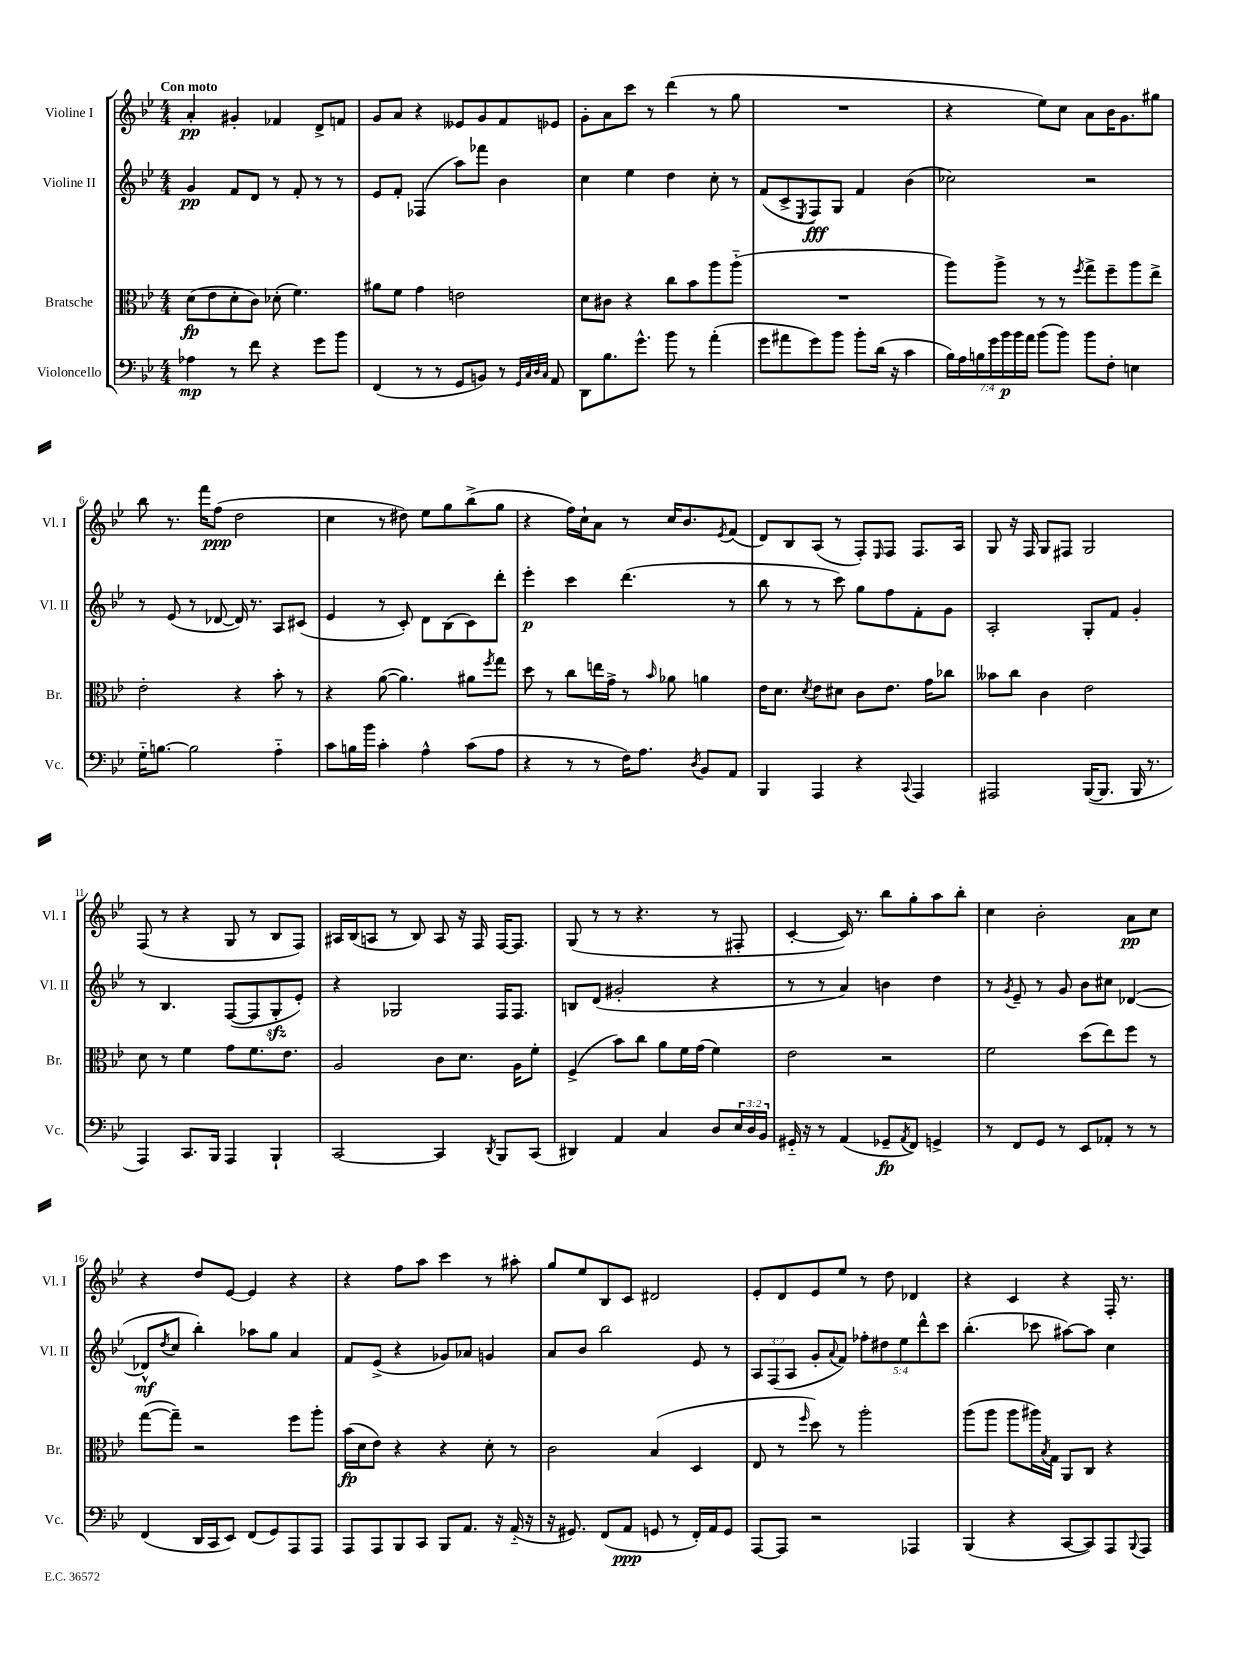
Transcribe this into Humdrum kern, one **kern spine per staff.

**kern	**dynam	**kern	**dynam	**kern	**dynam	**kern	**dynam
*part4	*part4	*part3	*part3	*part2	*part2	*part1	*part1
*staff4	*staff4	*staff3	*staff3	*staff2	*staff2	*staff1	*staff1
*I"Violoncello	*	*I"Bratsche	*	*I"Violine II	*	*I"Violine I	*
*I'Vc.	*	*I'Br.	*	*I'Vl. II	*	*I'Vl. I	*
*clefF4	*	*clefC3	*	*clefG2	*	*clefG2	*
*k[b-e-]	*	*k[b-e-]	*	*k[b-e-]	*	*k[b-e-]	*
*M4/4	*	*M4/4	*	*M4/4	*	*M4/4	*
=1	=1	=1	=1	=1	=1	=1	=1
!	!	!	!	!	!	!LO:TX:a:B:t=Con moto	!
4A-X\	mp	(8d\L	fp	4g/	pp	4a'/	pp
.	.	8e-\	.	.	.	.	.
8r	.	8d'\	.	8f/L	.	4g#X'/	.
8f\	.	8c\J)	.	8d/J	.	.	.
4r	.	(8d-X'\	.	8r	.	4f-X/	.
.	.	4.f\)	.	8f'/	.	.	.
8g\L	.	.	.	8r	.	8d^/L	.
8b-\J	.	.	.	8r	.	8fn/J	.
=2	=2	=2	=2	=2	=2	=2	=2
(4FF/	.	8a#X\L	.	8e-/L	.	8g/L	.
.	.	8f\J	.	8f'/J	.	8a/J	.
8r	.	4g\	.	(4F-X/	.	4r	.
8r	.	.	.	.	.	.	.
8GG/L	.	2en\	.	8aa\L)	.	8e--X/L	.
8BBn/J)	.	.	.	8fff-X\J	.	8g/	.
8r	.	.	.	4b-\	.	8f/	.
32qqGG/LLL	.	.	.	.	.	.	.
32qqC/	.	.	.	.	.	.	.
32qqD/	.	.	.	.	.	.	.
32qqC/JJJ	.	.	.	.	.	.	.
8AA/	.	.	.	.	.	8e-X/J	.
=3	=3	=3	=3	=3	=3	=3	=3
8DD\L	.	8d\L	.	4cc\	.	8g'\L	.
8.B-\	.	8c#X\J	.	.	.	8a\	.
.	.	4r	.	4ee-\	.	8ccc\J	.
8.g^^\J	.	.	.	.	.	.	.
.	.	.	.	.	.	8r	.
8b-\	.	8cc\L	.	4dd\	.	(4ddd\	.
8r	.	8b-\	.	.	.	.	.
(4a'\	.	8aa\	.	8cc'\	.	8r	.
.	.	(8aa\J	.	8r	.	8gg\	.
=4	=4	=4	=4	=4	=4	=4	=4
8g\L	.	1r	.	(8f/L	.	1r	.
8a#X\	.	.	.	8c^/	.	.	.
.	.	.	.	8qE-/	.	.	.
8g\)	.	.	.	8F/)	fff	.	.
8b-\J	.	.	.	8G/J	.	.	.
8b-'\L	.	.	.	4f/	.	.	.
(16d\Jk	.	.	.	.	.	.	.
16r	.	.	.	.	.	.	.
4c\	.	.	.	(4b-\	.	.	.
=5	=5	=5	=5	=5	=5	=5	=5
28B-\LL)	.	8aa\L)	.	2cc-X\)	.	4r	.
28A\	.	.	.	.	.	.	.
28Bn\	.	.	.	.	.	.	.
28g\	.	.	.	.	.	.	.
.	.	8aa^\J	.	.	.	.	.
28b-\	p	.	.	.	.	.	.
28b-\	.	.	.	.	.	.	.
28a\JJ	.	.	.	.	.	.	.
(8b-\L	.	8r	.	.	.	8ee-\L)	.
8b-\J)	.	8r	.	.	.	8cc\J	.
.	.	8qff/	.	.	.	.	.
8b-\L	.	8gg^\L	.	2r	.	8a\L	.
8F'\J	.	8ff~\	.	.	.	16b-\K	.
.	.	.	.	.	.	8.g\	.
4En\	.	8aa\	.	.	.	.	.
.	.	8ee-^\J	.	.	.	8gg#X\J	.
!!LO:LB:g=z
=6	=6	=6	=6	=6	=6	=6	=6
16G\KL	.	2e-'\	.	8r	.	8bb-\	.
[8.Bn\J	.	.	.	.	.	.	.
.	.	.	.	(8e-/	.	8.r	.
2B\]	.	.	.	8r	.	.	.
.	.	.	.	.	.	16fff\KL	.
.	.	.	.	[8d-X/	.	(8ff\J	ppp
.	.	4r	.	16d-/])	.	2dd\	.
.	.	.	.	8.r	.	.	.
4A\	.	8b-'\	.	8A/L	.	.	.
.	.	8r	.	(8c#X/J	.	.	.
=7	=7	=7	=7	=7	=7	=7	=7
8c\L	.	4r	.	4e-/	.	4cc\	.
16Bn\L	.	.	.	.	.	.	.
16b-\JJ	.	.	.	.	.	.	.
4c'\	.	([8a\	.	8r	.	8r	.
.	.	4.a\])	.	8c'/)	.	8dd#X\)	.
4A^^\	.	.	.	8d\L	.	8ee-\L	.
.	.	.	.	(8B-\	.	8gg\	.
(8c\L	.	8a#X\L	.	8c\)	.	(8bb-^\	.
.	.	8qff/	.	.	.	.	.
8A\J	.	8gg\J	.	8ddd'\J	.	8gg\J	.
=8	=8	=8	=8	=8	=8	=8	=8
4r	.	8dd\	.	4eee-'\	p	4r	.
.	.	8r	.	.	.	.	.
8r	.	8cc\L	.	4ccc\	.	16ff\LL)	.
.	.	.	.	.	.	16cc`\J	.
8r	.	16een\L	.	.	.	8a\J	.
.	.	16g^\JJ	.	.	.	.	.
16F\KL)	.	8r	.	(4.ddd\	.	8r	.
8.A\J	.	.	.	.	.	.	.
.	.	16qqb-/	.	.	.	.	.
.	.	8a-X\	.	.	.	16cc/KL	.
.	.	.	.	.	.	8.b-/	.
8qD/	.	.	.	.	.	.	.
8BB-/L	.	4an\	.	.	.	.	.
.	.	.	.	.	.	8qe-/	.
8AA/J	.	.	.	8r	.	(8f/J	.
=9	=9	=9	=9	=9	=9	=9	=9
4BBB-/	.	16e-\KL	.	8bb-\	.	8d/L)	.
.	.	8.d\J	.	.	.	.	.
.	.	.	.	8r	.	8B-/	.
.	.	8qd/	.	.	.	.	.
4AAA/	.	8e-\L	.	8r	.	(8A/J	.
.	.	8d#X\J	.	8ccc\)	.	8r	.
4r	.	8c\L	.	8gg\L	.	8F'/L)	.
.	.	.	.	.	.	16qqE-/	.
.	.	8.e-\J	.	8ff\	.	8F/J	.
8qqCC/	.	.	.	.	.	.	.
4AAA/	.	.	.	8f'\	.	8.F/L	.
.	.	16g\KL	.	.	.	.	.
.	.	8cc-X\J	.	8g\J	.	.	.
.	.	.	.	.	.	16A/Jk	.
=10	=10	=10	=10	=10	=10	=10	=10
2AAA#X/	.	8b--X\L	.	2A'/	.	8G/	.
.	.	8cc\J	.	.	.	16r	.
.	.	.	.	.	.	16F/	.
.	.	4c\	.	.	.	8G/L	.
.	.	.	.	.	.	8F#X/J	.
([16BBB-/KL	.	2e-\	.	8G'/L	.	2G/	.
8.BBB-/J]	.	.	.	.	.	.	.
.	.	.	.	8f/J	.	.	.
16BBB-/	.	.	.	4g'/	.	.	.
8.r	.	.	.	.	.	.	.
!!LO:LB:g=z
=11	=11	=11	=11	=11	=11	=11	=11
4AAA/)	.	8d\	.	8r	.	(8F/	.
.	.	8r	.	4.B-/	.	8r	.
8.CC/L	.	4f\	.	.	.	4r	.
16BBB-/Jk	.	.	.	.	.	.	.
4AAA/	.	8g\L	.	([8F/L	.	8G/	.
.	.	8.f\	.	8F/]	.	8r	.
4BBB-`/	.	.	.	8Gzz'/	.	8B-/L	.
.	.	8.e-\J	.	.	.	.	.
.	.	.	.	8e-'/J)	.	8F/J)	.
=12	=12	=12	=12	=12	=12	=12	=12
[2CC/	.	2A/	.	4r	.	16A#X/LL	.
.	.	.	.	.	.	(16B-/J	.
.	.	.	.	.	.	8An/J	.
.	.	.	.	2G-X/	.	8r	.
.	.	.	.	.	.	8B-/)	.
4CC/]	.	8c\L	.	.	.	8A/	.
.	.	8.d\J	.	.	.	16r	.
.	.	.	.	.	.	16F/	.
8qDD/	.	.	.	.	.	.	.
8BBB-/L	.	.	.	16F/KL	.	[16F/KL	.
.	.	16A\KL	.	8.F/J	.	8.F/J]	.
(8CC/J	.	8f'\J	.	.	.	.	.
=13	=13	=13	=13	=13	=13	=13	=13
4DD#X/)	.	(4F^/	.	8Bn/L	.	(8G/	.
.	.	.	.	(8d/J	.	8r	.
4AA/	.	8b-\L)	.	2g#X'/	.	8r	.
.	.	8cc\J	.	.	.	4.r	.
4C/	.	8a\L	.	.	.	.	.
.	.	16f\L	.	.	.	.	.
.	.	(16g\JJ	.	.	.	.	.
8D/L	.	4f\)	.	4r	.	8r	.
24E-/L	.	.	.	.	.	8F#X'/	.
24D/	.	.	.	.	.	.	.
24BB-/JJ	.	.	.	.	.	.	.
=14	=14	=14	=14	=14	=14	=14	=14
16GG#X/	.	2e-\	.	8r	.	[4c'/	.
16r	.	.	.	.	.	.	.
8r	.	.	.	8r	.	.	.
(4AA/	.	.	.	4a/)	.	16c/])	.
.	.	.	.	.	.	8.r	.
8GG-X~/L	fp	2r	.	4bn\	.	8bb-\L	.
8qAA/	.	.	.	.	.	.	.
8FF/J)	.	.	.	.	.	8gg'\	.
4GGn^/	.	.	.	4dd\	.	8aa\	.
.	.	.	.	.	.	8bb-'\J	.
=15	=15	=15	=15	=15	=15	=15	=15
8r	.	2f\	.	8r	.	4cc\	.
.	.	.	.	8qg/	.	.	.
8FF/L	.	.	.	8e-~/	.	.	.
8GG/J	.	.	.	8r	.	2b-'\	.
8r	.	.	.	8g/	.	.	.
8EE-/L	.	(8dd\L	.	8b-\L	.	.	.
8AA-X'/J	.	8ee-\)	.	8cc#X\J	.	.	.
8r	.	8ff\J	.	([4d-X/	.	8a\L	pp
8r	.	8r	.	.	.	8cc\J	.
!!LO:LB:g=z
=16	=16	=16	=16	=16	=16	=16	=16
(4FF/	.	([8gg\L	.	8d-X^^/L]	mf	4r	.
.	.	.	.	8qdd/	.	.	.
.	.	8gg~\J])	.	8cc/J	.	.	.
16DD/LL	.	2r	.	4bb-'\)	.	8dd/L	.
16CC/J	.	.	.	.	.	.	.
8EE-/J)	.	.	.	.	.	[8e-/J	.
(8FF/L	.	.	.	8aa-X\L	.	4e-/]	.
8GG/)	.	.	.	8gg\J	.	.	.
8AAA/	.	8ff\L	.	4a/	.	4r	.
8AAA/J	.	8aa'\J	.	.	.	.	.
=17	=17	=17	=17	=17	=17	=17	=17
8AAA/L	.	(16b-\LL	fp	8f/L	.	4r	.
.	.	16d\J	.	.	.	.	.
8AAA/	.	8e-\J)	.	(8e-^/J	.	.	.
8BBB-/	.	4r	.	4r	.	8ff\L	.
8CC/J	.	.	.	.	.	8aa\J	.
8BBB-/L	.	4r	.	8g-X/L)	.	4ccc\	.
8.AA/J	.	.	.	8a-X/J	.	.	.
.	.	8d'\	.	4gn/	.	8r	.
16r	.	.	.	.	.	.	.
(16AA/	.	8r	.	.	.	8aa#X'\	.
16r	.	.	.	.	.	.	.
=18	=18	=18	=18	=18	=18	=18	=18
16r	.	2c\	.	8a/L	.	8gg/L	.
8.GG#X/)	.	.	.	.	.	.	.
.	.	.	.	8b-/J	.	8ee-/	.
(8FF/L	.	.	.	2bb-\	.	8B-/	.
8AA/J	ppp	.	.	.	.	8c/J	.
8GGn/	.	(4B-/	.	.	.	2d#X/	.
8r	.	.	.	.	.	.	.
16FF'/LL)	.	4D/	.	8e-/	.	.	.
16AA/J	.	.	.	.	.	.	.
8GG/J	.	.	.	8r	.	.	.
=19	=19	=19	=19	=19	=19	=19	=19
[8AAA/L	.	8E-/	.	12A/L	.	8e-'/L	.
.	.	.	.	(12F/	.	.	.
8AAA/J]	.	8r	.	.	.	8d/	.
.	.	.	.	12A/J	.	.	.
.	.	16qqff/	.	.	.	.	.
2r	.	8dd\)	.	8g'/L	.	8e-/	.
.	.	.	.	8qqa/	.	.	.
.	.	8r	.	8f/J)	.	8ee-/J	.
.	.	2aa'\	.	10ff-X'\L	.	8r	.
.	.	.	.	10dd#X\	.	.	.
.	.	.	.	.	.	8dd\	.
.	.	.	.	10ee-\	.	.	.
4AAA-X/	.	.	.	.	.	4d-X/	.
.	.	.	.	10ddd^^\	.	.	.
.	.	.	.	10ccc\J	.	.	.
=20	=20	=20	=20	=20	=20	=20	=20
(4BBB-/	.	(8aa\L	.	(4.bb-'\	.	4r	.
.	.	8aa\J	.	.	.	.	.
4r	.	8aa\L	.	.	.	4c/	.
.	.	16aa#X\L)	.	8ccc-X\	.	.	.
.	.	8qB-/	.	.	.	.	.
.	.	16G\JJ	.	.	.	.	.
[8CC/L	.	8AA/L	.	[8aa#X\L)	.	4r	.
8CC/])	.	8C/J	.	8aa#\J]	.	.	.
8AAA/	.	4r	.	4cc\	.	16F'/	.
.	.	.	.	.	.	8.r	.
8qqBBB-/	.	.	.	.	.	.	.
8AAA/J	.	.	.	.	.	.	.
==	==	==	==	==	==	==	==
*-	*-	*-	*-	*-	*-	*-	*-
